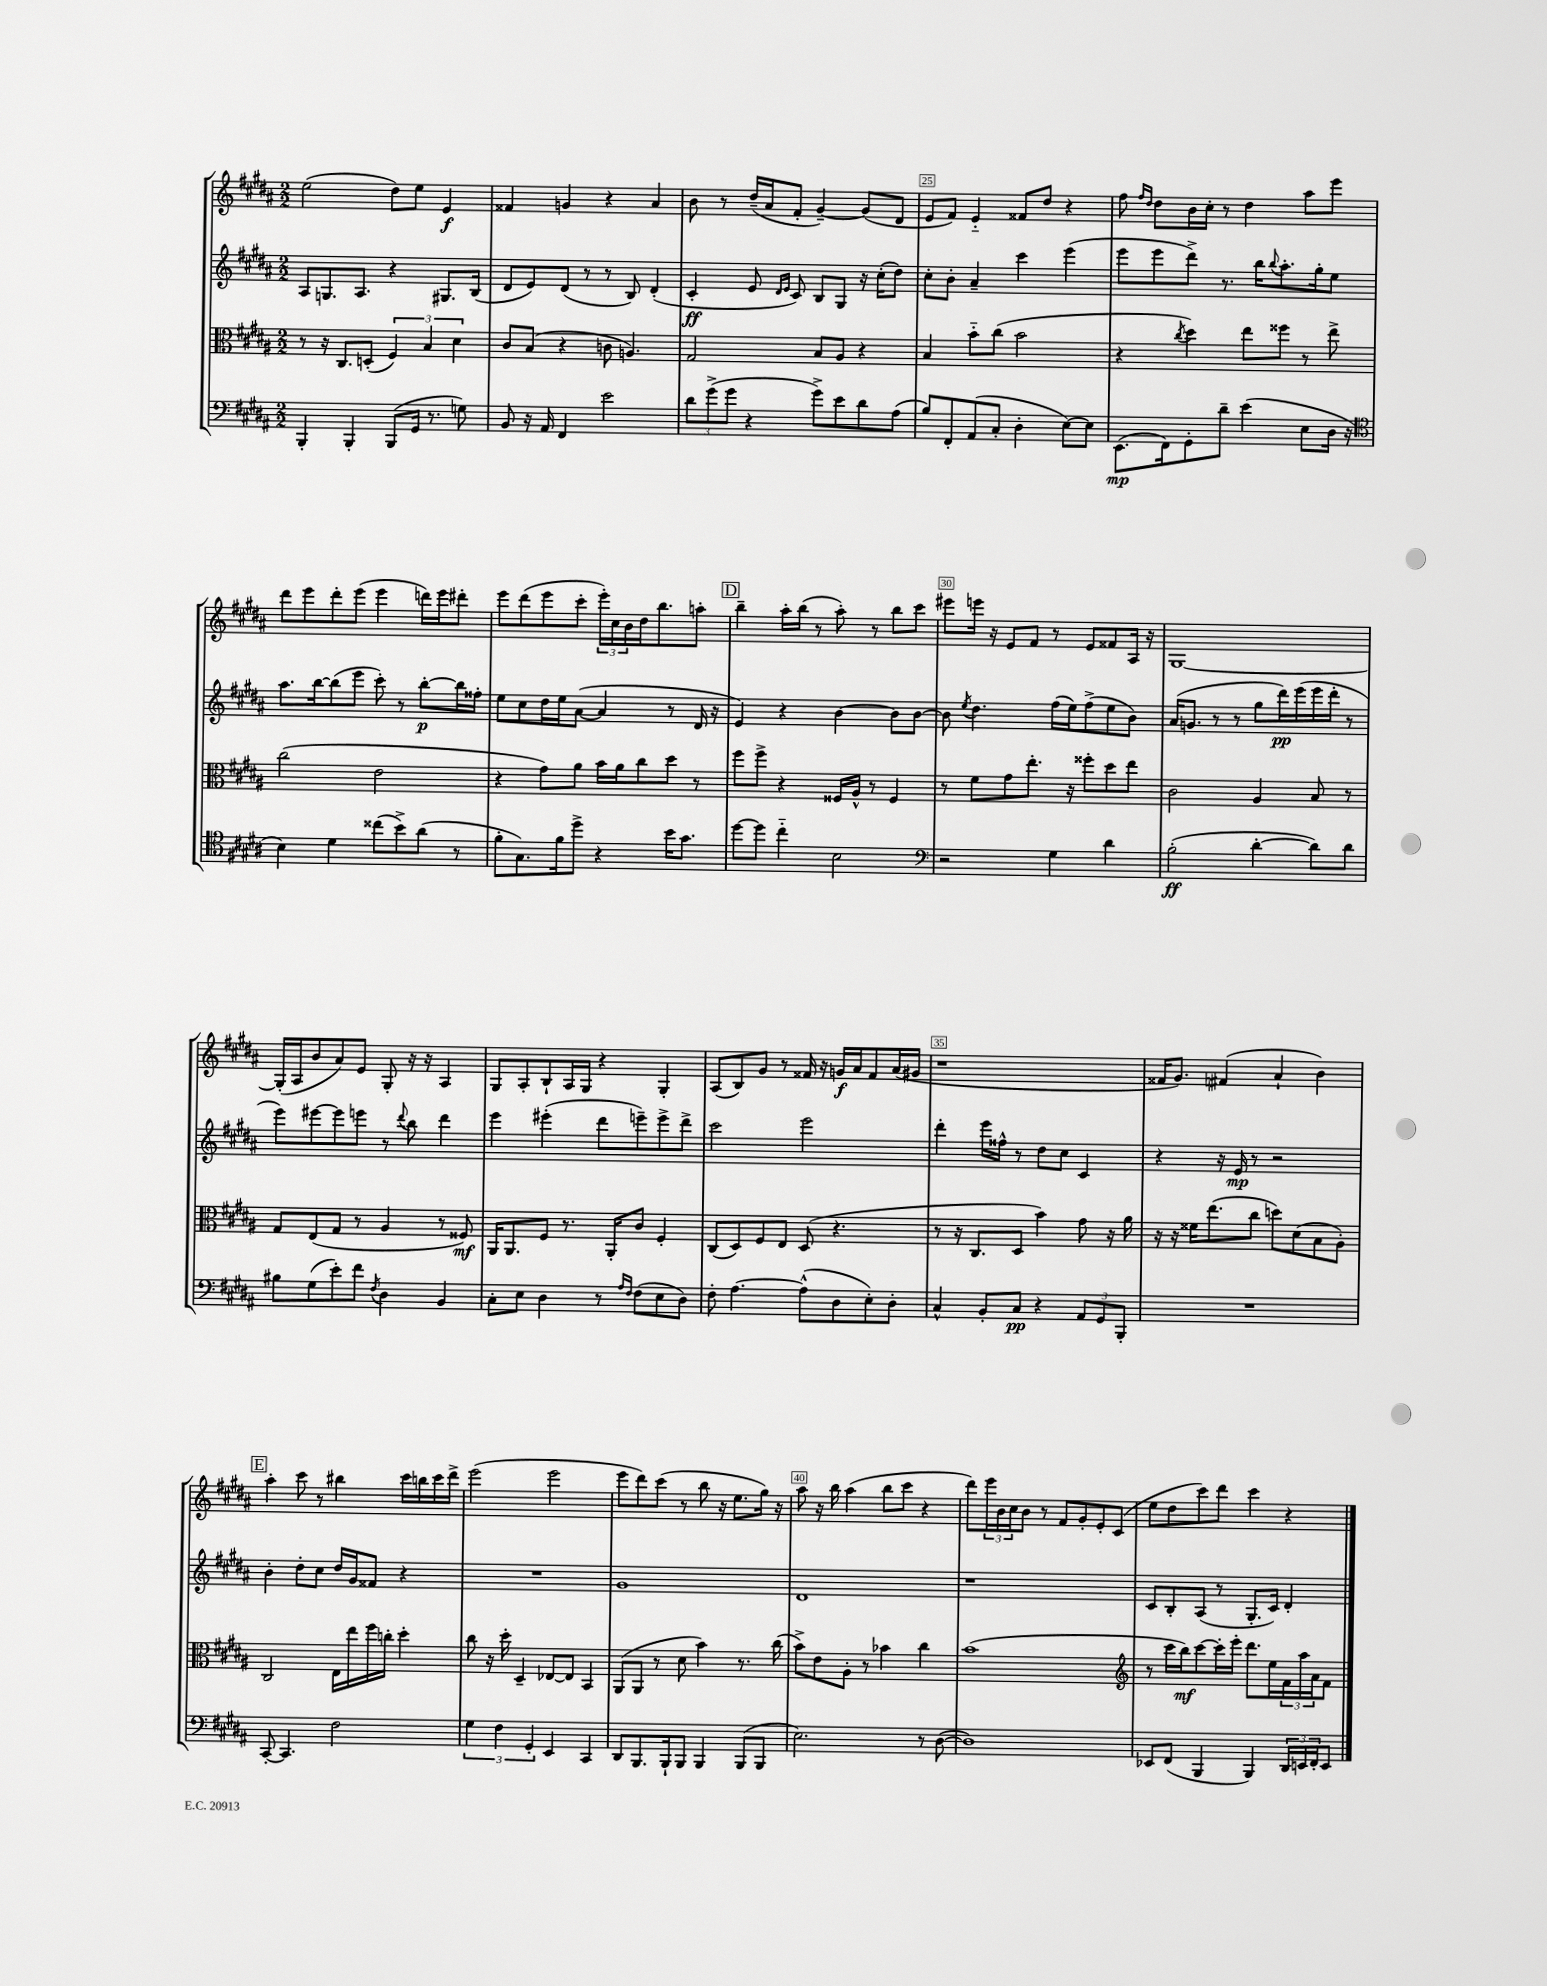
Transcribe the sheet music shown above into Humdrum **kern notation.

**kern	**kern	**kern	**kern
*staff4	*staff3	*staff2	*staff1
*clefF4	*clefC3	*clefG2	*clefG2
*k[f#c#g#d#a#]	*k[f#c#g#d#a#]	*k[f#c#g#d#a#]	*k[f#c#g#d#a#]
*M2/2	*M2/2	*M2/2	*M2/2
4BBB'/	8r	8A#/L	(2ee\
.	16r	8.G/	.
.	8.C#/L	.	.
4BBB'/	.	.	.
.	.	8.A#/J	.
.	(8D'/J	.	.
(8BBB/L	6F#/)	4r	8dd#\L)
16GG#/Jk	.	.	8ee\J
.	6B/	.	.
8.r	.	.	.
.	.	8.G#/L	4e/
.	6d#\	.	.
8G\)	.	.	.
.	.	(16B/Jk	.
=	=	=	=
8BB/	8c#/L	8d#/L	4f##/
16r	(8B/J	8e/)	.
16AA#/	.	.	.
4FF#/	4r	(8d#/J	4g/
.	.	8r	.
2e\	8c\	8r	4r
.	4.A/)	8B/)	.
.	.	(4d#'/	4a#/
=	=	=	=
12d#\L	2G#/	4c#'/	8b\
(12g#^\	.	.	.
.	.	.	8r
12g#\J	.	.	.
4r	.	8e/	(16dd#~/LL
.	.	.	16a#/J
.	.	16qqd#/LL	.
.	.	16qqe/JJ	.
.	.	8c#/)	8f#'/J
8g#^\L)	8B/L	8B/L	[4g#~/)
8e\	8A#/J	8G#/J	.
8d#\	4r	16r	(8g#/]L
.	.	(16cc#'\LK	.
(8A#\J	.	8dd#\J)	8d#/J
=	=	=	=
8B/L)	4B/	8cc#'\L	8e/L
8FF#'/	.	8b'\J	8f#/J)
(8AA#/	8b'~\L	4a#~/	4e'~/
8C#'/J	(8cc#\J	.	.
4D#'\	2b\	4ccc#\	8f##/L
.	.	.	8dd#/J
[8E\L)	.	(4eee\	4r
8E\]J	.	.	.
=	=	=	=
(8.EE\L	4r	8eee\L	8ff#\
.	.	.	16qqff#/LL
.	.	.	16qqdd#/JJ
.	.	8eee\	8dd#\L
16FF#\k)	.	.	.
.	8qcc#/	.	.
8GG#'\	4dd#\)	8ddd#^\J)	16b\L
.	.	.	16cc#'\JJ
8d#~\J	.	8.r	8r
(4e\	8ee\L	.	4dd#\
.	.	16bb\LK	.
.	.	8qqbb/	.
.	8ff##\J	8.aa#'\	.
8E\L	8r	.	8aa#\L
.	.	16gg#'\k	.
16D#\Jk	8ee^\	8ee\J	8eee\J
16r	.	.	.
=	=	=	=
*clefC4	*	*	*
4B\)	(2cc#\	8.aa#\L	8ddd#\L
.	.	.	8eee\
.	.	[16bb\k	.
4d#\	.	(8bb\]	8ddd#'\
.	.	8eee\J	(8eee\J
(8cc##\L	2e\	8ccc#'\)	4eee\
8b^\)	.	8r	.
(8a#\J	.	[8bb'\L	16ddd\LL)
.	.	.	16eee\J
8r	.	16bb\]L	8ddd#'\J
.	.	16ff##'\JJ	.
=	=	=	=
8f#'\L	4r	8ee\L	8eee\L
8.G#\)	.	8cc#\	(8ddd#\
.	8g#\L)	16dd#\L	8eee\
16f#\k	.	16ee\J	.
8dd#^\J	8a#\J	([8a#\J	8ccc#'\J
4r	16b\LL	4a#/]	24eee'\LL)
.	.	.	24cc#\
.	16a#\J	.	.
.	.	.	24b\
.	8cc#\	.	16dd#\J
.	.	.	8.bb\
16b\LK	8dd#\J	8r	.
8.g#\J	.	.	.
.	8r	16d#/	8aa'\J
.	.	16r	.
=	=	=	=
[8dd#\L	8ff#\L	4e/)	4bb~\
8dd#\]J	8ff#^\J	.	.
4cc#'~\	4r	4r	16aa#'\LL
.	.	.	(16bb\JJ
.	.	.	8r
2B\	16F##/LL	[4b\	8aa#'\)
.	16A#^^/JJ	.	.
.	8r	.	8r
.	4F##/	8b\]L	8bb\L
.	.	[8b\J	8ccc#\J
=	=	=	=
*clefF4	*	*	*
2r	8r	8b\]	8eee#\L
.	.	8qee/	.
.	8f#\L	4.dd#\	16eee\Jk
.	.	.	16r
.	8g#\	.	8e/L
.	8.ee'\J	.	8f#/J
4G#\	.	(16ff#\LL	8r
.	16r	16ee\J)	.
.	8ff##'\L	(8ff#^\	8e/L
4d#\	8dd#\	8ee\	8f##/
.	8ee\J	8b\J)	16A#/Jk
.	.	.	16r
=	=	=	=
(2B'\	2c#\	(16a#/LK	[1G#
.	.	8.g/J	.
.	.	8r	.
.	.	8r	.
[4d#'\	4A#/	8gg#\L	.
.	.	16ddd#\L)	.
.	.	(16eee\	.
8d#\]L)	8B/	16eee\	.
.	.	16ddd#'\JJ	.
8d#\J	8r	8r	.
=	=	=	=
8B#\L	8G#/L	8eee\L)	(16G#'/]LL
.	.	.	16A#/J
(8G#\	(8E/	[8eee#\	8b/
8e'\)	8G#/J	8eee#\]	8a#/)
8f#\J	8r	8eee\J	8e/J
8qF#/	.	.	.
4D#\	4A#/	8r	8G#'/
.	.	8qqddd#/	.
.	.	8bb\	16r
.	.	.	16r
4BB/	8r	4ddd#\	4A#/
.	8F##/)	.	.
=	=	=	=
8C#'\L	16AA#/LK	4eee\	8G#/L
.	8.AA#/	.	.
8E\J	.	.	8A#'/
4D#\	8F#/J	(4eee#'\	8B`/
.	8.r	.	16A#/L
.	.	.	16G#/JJ
8r	.	8ddd#\L	4r
.	16AA#'/LK	.	.
16qqA#/LL	.	.	.
16qqF#/JJ	.	.	.
(8F#\L	8c#/J	8eee~\)	.
8E\	4F#'/	8eee^\	4G#'/
8D#\J)	.	8ddd#^\J	.
=	=	=	=
8F#'\	(8C#/L	2ccc#\	(8A#/L
[4.A#\	8D#/)	.	8B/)
.	8F#/	.	8g#/J
.	8E/J	.	8r
(8A#^^\]L	(8D#/	2eee\	16f##/
.	.	.	16r
8D#\	4.r	.	16g/LL
.	.	.	16a#/J
8E'\)	.	.	8f##/
8D#'\J	.	.	(16a#/L
.	.	.	16g#/JJ
=	=	=	=
4C#^^/	8r	4ddd#'\	1r
.	16r	.	.
.	8.C#/L	.	.
8BB'/L	.	16eee\LL	.
.	.	16ff##^^\JJ	.
8C#/J	8D#/J	8r	.
4r	4b\)	8dd#\L	.
.	.	8cc#\J	.
12AA#/L	8g#\	4c#/	.
12GG#/	.	.	.
.	16r	.	.
12BBB'/J	.	.	.
.	16a#\	.	.
=	=	=	=
1r	16r	4r	16f##/LK
.	16r	.	8.g#/J)
.	16f##\LK	.	.
.	(8.ee\	.	.
.	.	16r	(4f#/
.	.	16e/	.
.	8cc#\J	8r	.
.	8dd\L)	2r	4a#`/
.	(8d#\	.	.
.	8B\	.	4b\)
.	8A#'\J)	.	.
=	=	=	=
[8CC#'/	2C#/	4b'\	4aa#'\
4.CC#/]	.	.	.
.	.	8dd#'\L	8ccc#\
.	.	8cc#\J	8r
2F#\	16E\LL	16dd#/LL	4bb#\
.	16ee\	16g#/J	.
.	16ff#\	8f##/J	.
.	16cc'\JJ	.	.
.	4dd#'\	4r	16ccc#\LL
.	.	.	16bb\
.	.	.	16ccc#\
.	.	.	16ddd#^\JJ
=	=	=	=
6G#\	8cc#\	1r	(2eee\
.	16r	.	.
6F#\	.	.	.
.	16dd#'\	.	.
.	4D#~/	.	.
6GG#'/	.	.	.
4EE/	[8E-/L	.	2eee\
.	8E-/]J	.	.
4CC#/	4BB/	.	.
=	=	=	=
8DD#/L	(8AA#/L	1g#	8eee\L
8.BBB/	8AA#/J	.	8ddd#\)
.	8r	.	(8ccc#\J
16BBB`/k	.	.	.
8BBB/J	8d#\	.	8r
4BBB/	4b\)	.	8bb\
.	.	.	16r
.	.	.	8.ee\L
(8BBB/L	8.r	.	.
8BBB/J	.	.	16gg#\Jk)
.	(16cc#\	.	16r
=	=	=	=
2.E\)	8b^\L)	1d#	8aa#\
.	8e\	.	16r
.	.	.	16bb\
.	8A#'\J	.	(4aa#\
.	8r	.	.
.	4b-\	.	8bb\L
.	.	.	8ccc#\J
8r	4cc#\	.	4r
([8D#\	.	.	.
=	=	=	=
1D#])	(1b	1r	8ddd#\L)
.	.	.	24eee\L
.	.	.	24b\
.	.	.	24cc#\J
.	.	.	8b\J
.	.	.	8r
.	.	.	8f#/L
.	.	.	8g#'/
.	.	.	8e'/
.	.	.	(8c#/J
=	=	=	=
*	*clefG2	*	*
8EE-/L	8r	8c#/L	8ee\L
(8FF#/J	16ccc#\LL	8B'/	8dd#\
.	16bb\J)	.	.
4BBB/	[8ccc#\	(8A#/J	8ccc#\)
.	16ccc#'\]L	8r	8ddd#\J
.	16eee'\JJ	.	.
4BBB/)	8.ddd#\L	8.G#'/L	4ccc#\
.	16ee\L	16c#/Jk)	.
24DD#/LL	24f#\	4d#'/	4r
24EE/	24aa#\	.	.
24FF#'/J	24a#\J	.	.
8EE/J	8f#\J	.	.
==	==	==	==
*-	*-	*-	*-
